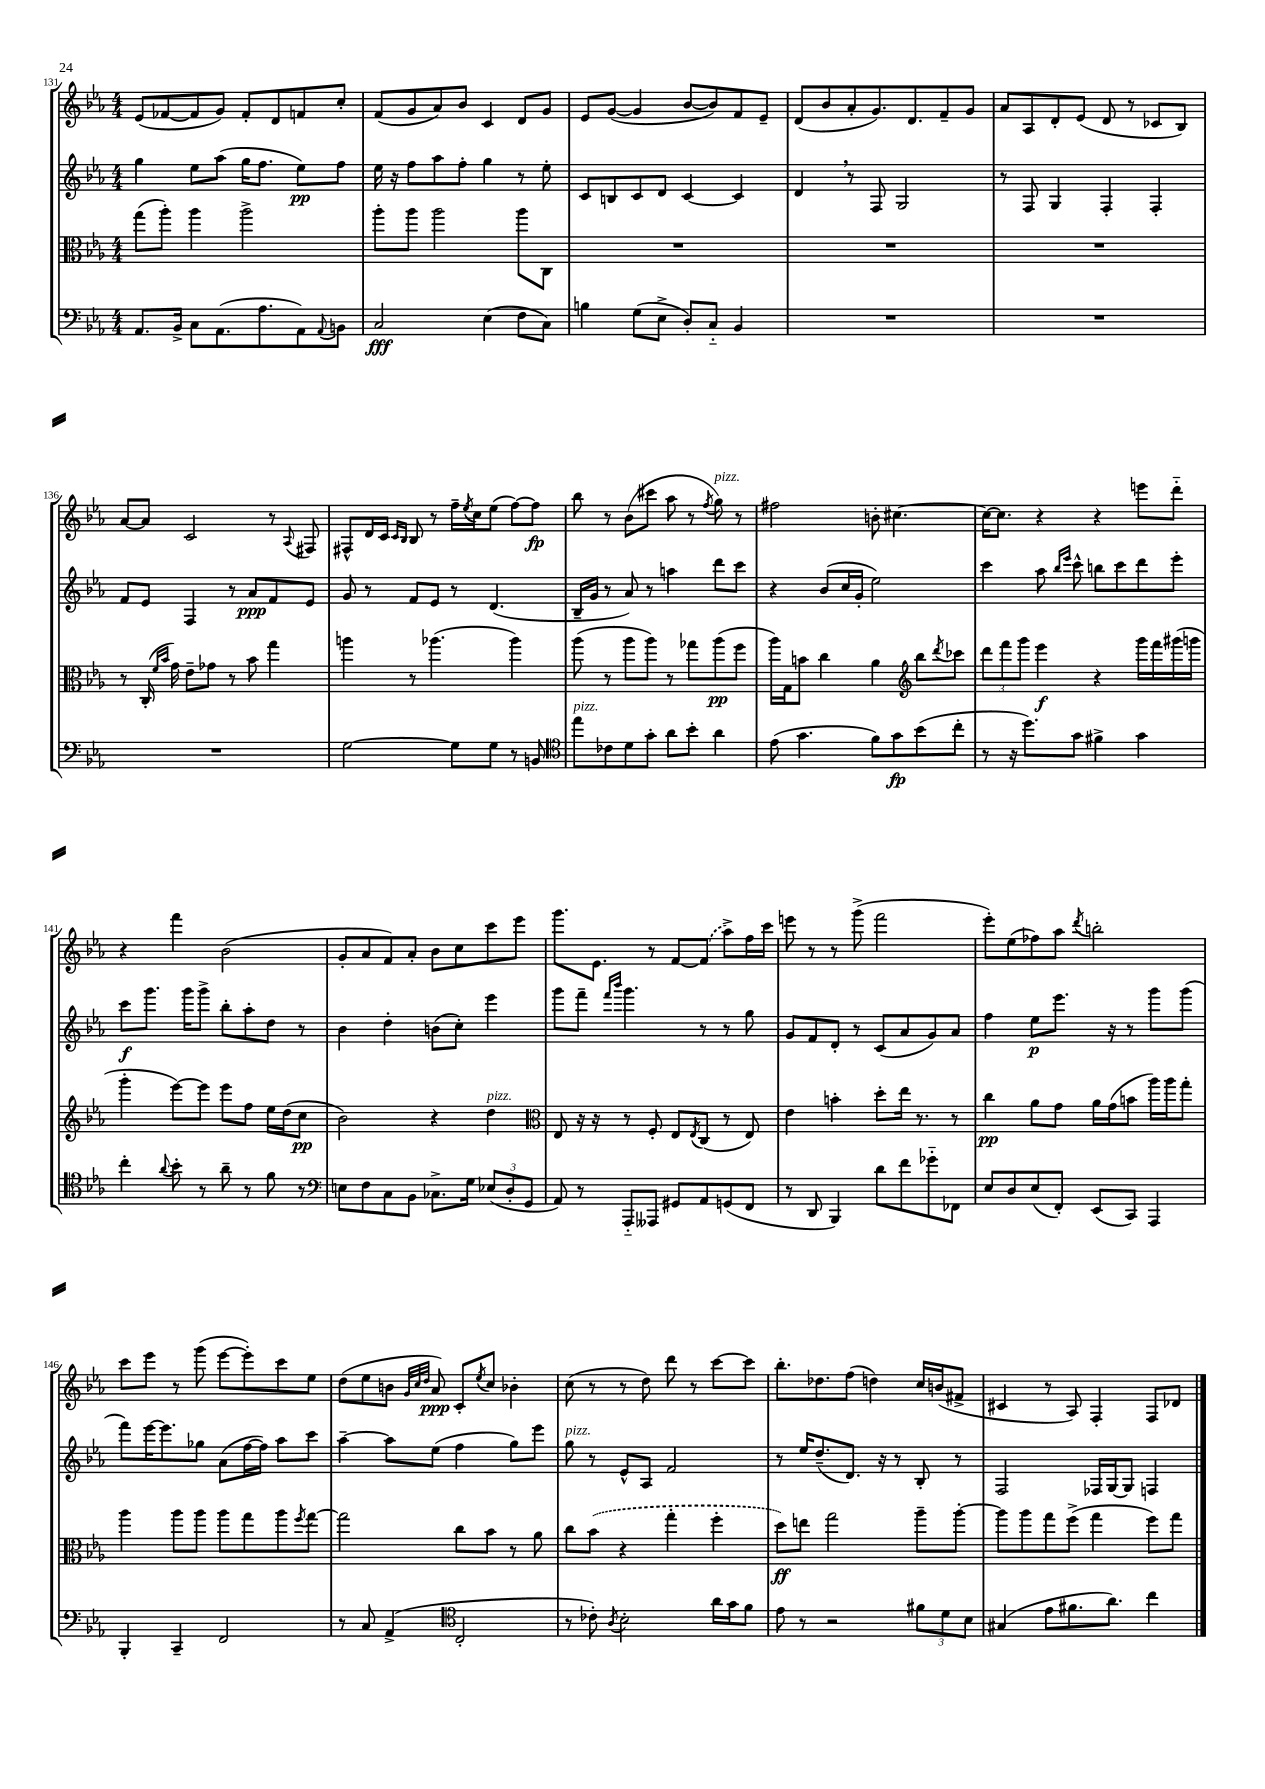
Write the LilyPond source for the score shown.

<<
\new StaffGroup <<
\new Staff = "s0" {
    \clef treble \key ees \major \numericTimeSignature \time 4/4
    ees'8( fes'8~ fes'8 g'8) fes'8-. d'8 f'8 c''8-. |
    f'8( g'8 aes'8) bes'8 c'4 d'8 g'8 |
    ees'8 g'8~( g'4 bes'8~ bes'8) f'8 ees'8-- |
    d'8( bes'8 aes'8-. g'8.) d'8. f'8-- g'8 |
    aes'8 aes8 d'8-. ees'8( d'8 r8 ces'8 bes8) |
    aes'8~ aes'8 c'2 r8 \appoggiatura { aes8 } fis8 |
    fis8-^ d'16 c'16 \grace { c'16 bes16 } bes8 r8 f''16-- \acciaccatura { ees''8 } c''16 ees''8( f''8~) f''8\fp |
    bes''8 r8 bes'8( cis'''8 aes''8 r8 \acciaccatura { f''8 } g''8^\markup { \italic "pizz." }) r8 |
    fis''2 b'8-. cis''4.~ |
    cis''16~ cis''8. r4 r4 e'''8 d'''8-_ |
    r4 f'''4 bes'2( |
    g'8-. aes'8 f'8) aes'8-. bes'8 c''8 c'''8 ees'''8 |
    g'''8. ees'8. r8 f'8~ \once \slurDashed f'8( aes''8->) f''16 c'''16 |
    e'''8 r8 r8 g'''8->( f'''2 |
    ees'''8-.) ees''8( fes''8) aes''8 \acciaccatura { d'''8 } b''2-. |
    c'''8 ees'''8 r8 g'''8( ees'''8~ ees'''8-.) c'''8 ees''8 |
    d''8( ees''8 b'8 \grace { g'32 c''32 d''32 } aes'8\ppp) c'8-. \acciaccatura { ees''8 } c''8 bes'4-. |
    c''8( r8 r8 d''8) d'''8 r8 c'''8~ c'''8 |
    bes''8.-. des''8. f''8( d''4) c''16 b'16( fis'8-> |
    cis'4 r8 aes8) f4-. f8 des'8 \bar "|." |
}
\new Staff = "s1" {
    \clef treble \key ees \major \numericTimeSignature \time 4/4
    g''4 ees''8 aes''8( g''16 f''8. ees''8\pp) f''8 |
    ees''16 r16 f''8 aes''8 f''8-. g''4 r8 ees''8-. |
    c'8 b8 c'8 d'8 c'4~ c'4 |
    d'4 \breathe r8 f8 g2 |
    r8 f8 g4 f4-. f4-. |
    f'8 ees'8 f4 r8 aes'8\ppp f'8 ees'8 |
    g'8 r8 f'8 ees'8 r8 d'4.( |
    bes16-- g'16 r8 aes'8) r8 a''4 d'''8 c'''8 |
    r4 bes'8( c''16 g'16-. ees''2) |
    c'''4 aes''8 \grace { bes''16 ees'''16 } c'''8-^ b''8 c'''8 d'''8 ees'''8-. |
    c'''8\f g'''8. g'''16 g'''8-> bes''8-. aes''8-. d''8 r8 |
    bes'4 d''4-. b'8( c''8-.) ees'''4 |
    g'''8 f'''8-- \grace { f'''16 bes'''16 } g'''4. r8 r8 g''8 |
    g'8 f'8 d'8-. r8 c'8( aes'8 g'8) aes'8 |
    f''4 ees''8\p ees'''8. r16 r8 g'''8 g'''8( |
    f'''8) ees'''16~ ees'''8. ges''8 aes'8( f''16~ f''16) aes''8 c'''8 |
    aes''4~-- aes''8 ees''8( f''4 g''8) ees'''8 |
    g''8^\markup { \italic "pizz." } r8 ees'8-^ aes8 f'2 |
    r8 ees''16 d''8.--( d'8.) r16 r8 bes8-. r8 |
    f2 fes16 g16~ g8 f4 \bar "|." |
}
\new Staff = "s2" {
    \clef alto \key ees \major \numericTimeSignature \time 4/4
    g''8( aes''8-.) aes''4 aes''2-> |
    aes''8-. aes''8 aes''2 aes''8 c8 |
    R1 |
    R1 |
    R1 |
    r8 c16-.( \grace { f'16 bes'16 } g'16) ees'8-- ges'8 r8 bes'8 g''4 |
    a''4 r8 aes''4.( aes''4) |
    aes''8( r8 aes''8 aes''8) r8 ges''8 aes''8\pp( f''8 |
    aes''16) g16 b'8 c''4 aes'4 \clef treble bes''8 \acciaccatura { d'''8 } ces'''8 |
    \tuplet 3/2 { d'''8 f'''8 g'''8 } ees'''4\f r4 g'''16 f'''16 gis'''16( g'''16 |
    g'''4-. ees'''8~) ees'''8 ees'''8 f''8 ees''16 d''16( c''8\pp |
    bes'2) r4 d''4^\markup { \italic "pizz." } |
    \clef alto ees8 r16 r16 r8 f8-. ees8 \acciaccatura { ees8 } c8( r8 ees8) |
    ees'4 b'4-. d''8-. ees''16 r8. r8 |
    c''4\pp aes'8 g'8 aes'16 g'16( b'8 aes''16) aes''16 g''8-. |
    aes''4 aes''8 aes''8 aes''8 g''8 aes''8 \acciaccatura { f''8 } g''8~ |
    g''2 c''8 bes'8 r8 aes'8 |
    c''8 \once \slurDashed bes'8( r4 g''4-. f''4-. |
    d''8\ff) e''8 g''2 aes''8-- aes''8~-. |
    aes''8 aes''8 g''8 f''8->( g''4 f''8) g''8 \bar "|." |
}
\new Staff = "s3" {
    \clef bass \key ees \major \numericTimeSignature \time 4/4
    aes,8. bes,16-> c8 aes,8.( aes8. aes,8) \appoggiatura { aes,8 } b,8 |
    c2\fff ees4( f8 c8) |
    b4 g8( ees8-> d8-.) c8-_ bes,4 |
    R1 |
    R1 |
    R1 |
    g2~ g8 g8 r8 b,8 |
    \clef tenor ees''8^\markup { \italic "pizz." } ces'8 d'8 g'8-. aes'8 bes'8-. aes'4 |
    ees'8( g'4. f'8) g'8\fp bes'8( c''8-. |
    r8 r16 d''8.) g'8 fis'4-> g'4 |
    c''4-. \appoggiatura { aes'8 } bes'8-. r8 aes'8-- r8 f'8 r8 |
    \clef bass e8 f8 c8 bes,8 ces8.-> g16 \tuplet 3/2 { ees8( d8-. g,8 } |
    aes,8) r8 aes,,8-_ aeses,,8 gis,8 aes,8 g,8( f,8 |
    r8 d,8 bes,,4) d'8 f'8 ges'8-_ fes,8 |
    ees8 d8 ees8( f,8-.) ees,8( c,8) aes,,4 |
    bes,,4-. c,4-- f,2 |
    r8 c8 aes,4->( \clef tenor c2-. |
    r8 ces'8-.) \acciaccatura { aes8 } bes2-. aes'16 g'16 f'8 |
    ees'8 r8 r2 \tuplet 3/2 { fis'8 d'8 bes8 } |
    gis4( ees'8 fis'8. aes'8.) c''4 \bar "|." |
}
>>
>>
\layout { \context { \Score currentBarNumber = #131 } }
